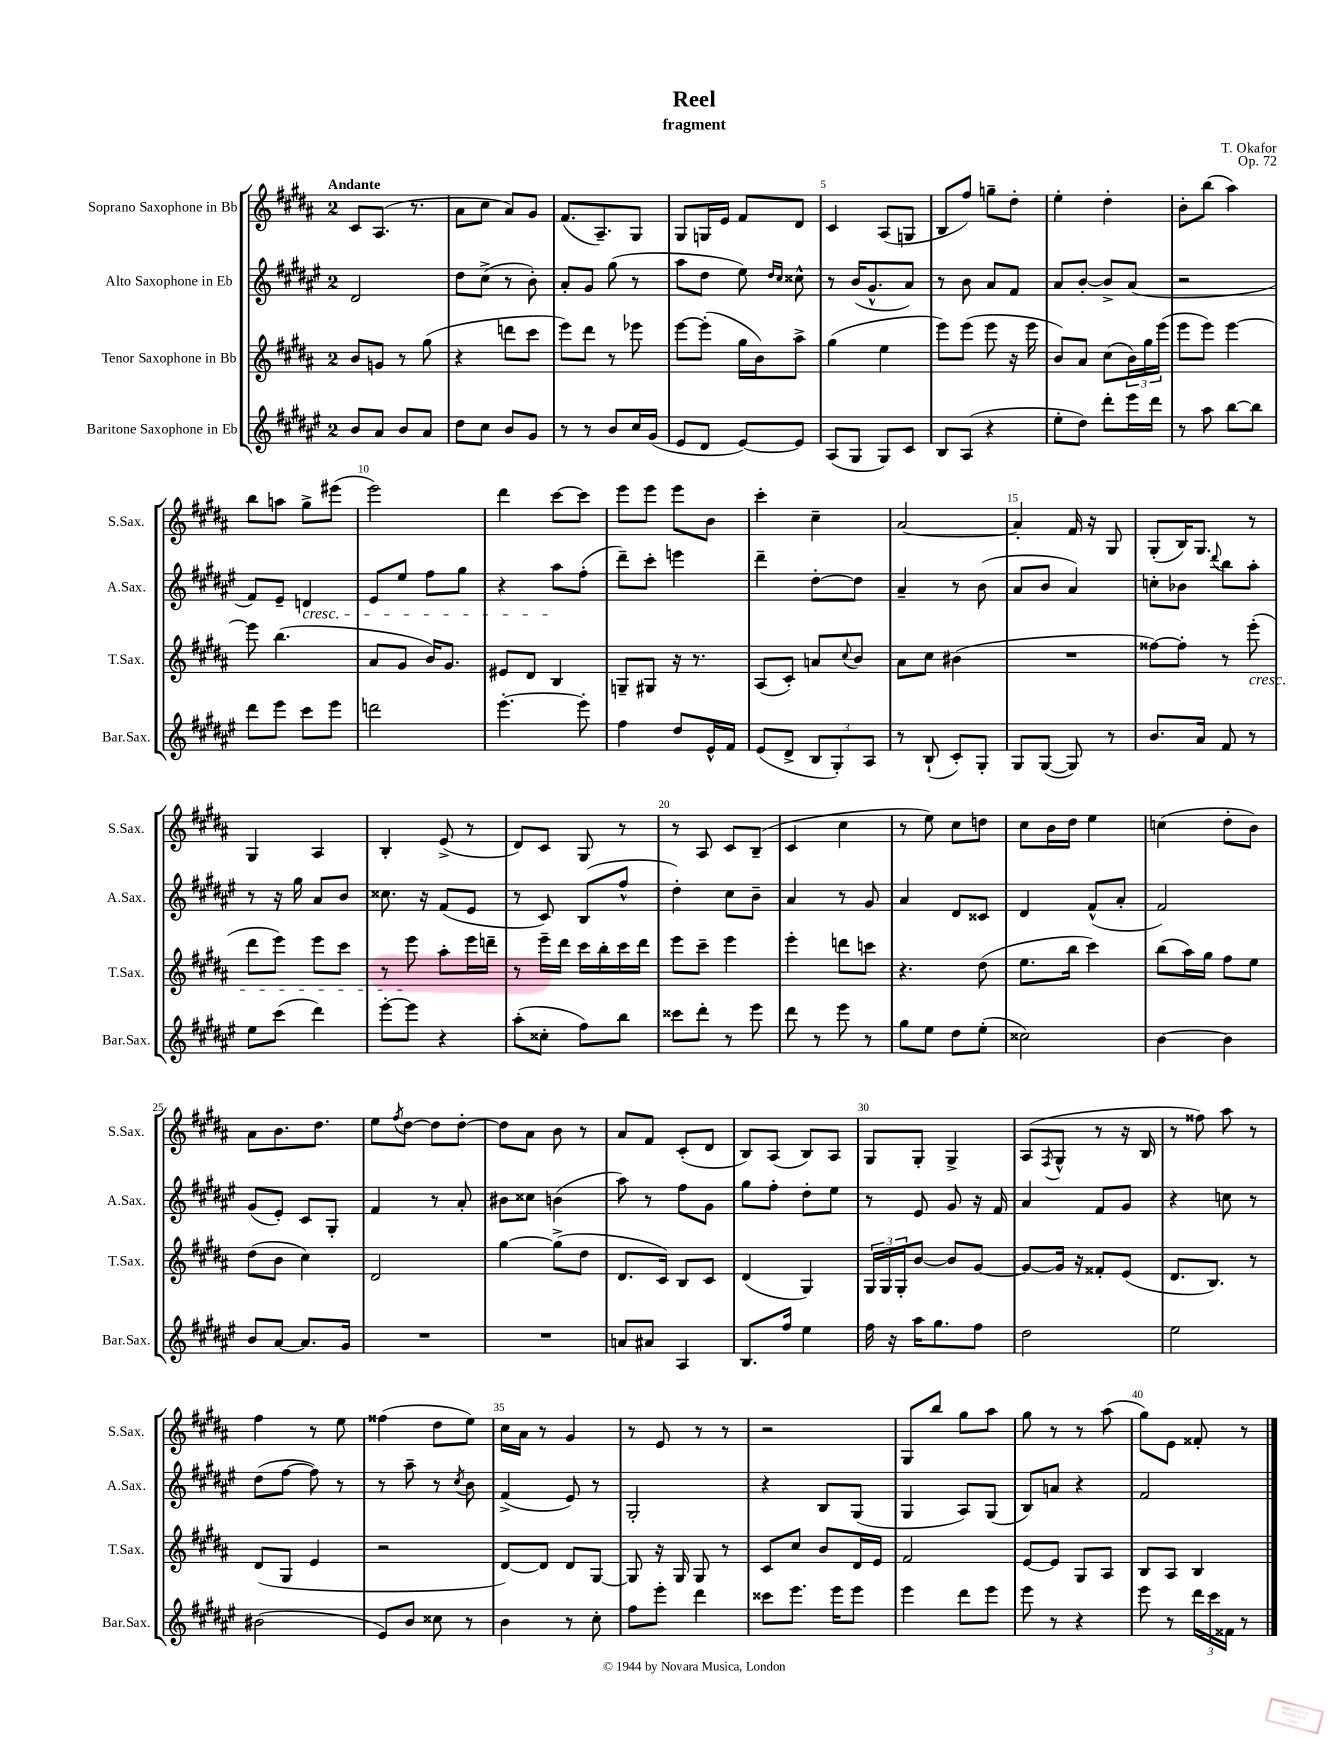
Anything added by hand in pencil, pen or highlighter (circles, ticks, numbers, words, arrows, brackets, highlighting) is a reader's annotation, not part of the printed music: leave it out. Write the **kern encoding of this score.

**kern	**kern	**kern	**kern
*staff4	*staff3	*staff2	*staff1
*clefG2	*clefG2	*clefG2	*clefG2
*k[f#c#g#d#a#e#]	*k[f#c#g#d#a#]	*k[f#c#g#d#a#e#]	*k[f#c#g#d#a#]
*M2/4	*M2/4	*M2/4	*M2/4
8b	8b	2d#	8c#
8a#	8g	.	(8.A#
8b	8r	.	.
.	.	.	8.r
8a#	(8gg#	.	.
=	=	=	=
8dd#	4r	8dd#	8a#
8cc#	.	(8cc#^	8cc#
8b	8ddd	8r	8a#)
8g#	8ccc#	8b')	8g#
=	=	=	=
8r	8eee)	8a#'	(8.f#
8r	8ddd#	8g#	.
.	.	.	8.A#~)
8b	8r	(8gg#	.
16cc#	8eee-	8r	8G#
(16g#	.	.	.
=	=	=	=
8e#	[8eee	8aa#	8G#
8d#	(8eee']	8dd#	16G
.	.	.	16e
[8e#)	16gg#	8ee#)	8f#
.	16b)	.	.
.	.	16qqdd#	.
.	.	16qqcc#	.
8e#]	8aa#^	8cc##^^	8d#
=	=	=	=
(8A#	(4gg#	8r	4c#
8G#	.	(16b	.
.	.	8.g#^^	.
8G#)	4ee	.	(8A#
8c#	.	8a#)	8G
=	=	=	=
8B	8eee)	8r	8B
(8A#	(8eee	8b	8ff#)
4r	8eee	8a#	8gg~
.	16r	8f#	8dd#'
.	16eee	.	.
=	=	=	=
8ee#'	8b)	8a#	4ee'
8dd#)	8a#	[8b'	.
8ddd#'	(8cc#	8b^]	4dd#'
16eee#	24b)	(8a#	.
.	24gg#	.	.
16ddd#	.	.	.
.	(24eee	.	.
=	=	=	=
8r	8eee	2r	8b'
8aa#	8eee)	.	(8bb
[8bb	[4eee	.	4aa#)
8bb]	.	.	.
=	=	=	=
8ddd#	8eee]	8f#)	8bb
8eee#	(4.bb	8e#~	8aa
8ccc#	.	4d	8gg#^
8eee#	.	.	(8eee#
=	=	=	=
2ddd	8a#	8e#	2eee)
.	8g#	8ee#	.
.	16b)	8ff#	.
.	8.g#	.	.
.	.	8gg#	.
=	=	=	=
[4.eee#'	8e#	4r	4ddd#
.	8d#	.	.
.	4B	8aa#	[8ccc#
8eee#']	.	(8ff#'	8ccc#]
=	=	=	=
4ff#	8G~	8ddd#~)	8eee
.	8G#	8ccc#'	8eee
8dd#	16r	4eee	8eee
.	8.r	.	.
16e#^^	.	.	8b
16f#	.	.	.
=	=	=	=
(8e#	(8A#	4ddd#~	4ccc#'
8d#^	8c#')	.	.
12B	8a	[8dd#'	4cc#~
12G#')	.	.	.
.	8qqcc#	.	.
.	8b	8dd#]	.
12A#	.	.	.
=	=	=	=
8r	8a#	4a#~	[2a#
(8B`	8cc#	.	.
8c#')	(4b#	8r	.
8G#'	.	(8b	.
=	=	=	=
8G#	2r	8a#	4a#']
([8G#	.	8b	.
8G#])	.	4a#)	16f#
.	.	.	16r
8r	.	.	8G#
=	=	=	=
8.b	[8ff##)	8cc'	(8G#'
.	8ff##']	8b-	16B)
16a#	.	.	8.G#
.	.	8qqddd#	.
8f#	8r	8bb	.
8r	(8eee'	8aa#'	8r
=	=	=	=
8ee#	8ddd#	8r	4G#
(8ccc#	8eee)	16r	.
.	.	16gg#	.
4ddd#)	8eee	8a#	4A#
.	8ccc#	8b	.
=	=	=	=
[8eee#'	8r	8.cc##	4B'
8eee#]	8eee	.	.
.	.	16r	.
4r	8aa#'	(8f#	(8e^
.	16eee	8e#	8r
.	16ddd~	.	.
=	=	=	=
(8aa#'	8r	8r	8d#)
8cc##'	16eee~	8c#)	8c#
.	16ddd#	.	.
8ff#)	16ccc#	(8B	8G#
.	16bb'	.	.
8bb	16ccc#	8ff#^^	8r
.	16ddd#	.	.
=	=	=	=
8ccc##	8eee	4dd#')	8r
8ddd#'	8ccc#~	.	8A#
8r	4eee	8cc#	8c#
8eee#	.	8b~	(8B~
=	=	=	=
8ddd#	4eee'	4a#	4c#
8r	.	.	.
8eee#	8ddd	8r	4cc#
8r	8ccc	8g#	.
=	=	=	=
8gg#	4.r	4a#	8r
8ee#	.	.	8ee)
8dd#	.	8d#	8cc#
(8ee#'	(8dd#	8c##	8dd
=	=	=	=
2cc##)	8.ee	4d#	8cc#
.	.	.	16b
.	16bb	.	16dd#
.	4ccc#)	(8f#^^	4ee
.	.	8a#'	.
=	=	=	=
[4b	(8bb	2f#)	(4cc
.	16aa#)	.	.
.	16gg#	.	.
4b]	8ff#	.	8dd#'
.	8ee	.	8b)
=	=	=	=
8b	(8dd#	(8g#	8a#
[8a#	8b	8e#')	8.b
8.a#]	4cc#)	8c#	.
.	.	.	8.dd#
.	.	8G#'	.
16g#	.	.	.
=	=	=	=
2r	2d#	4f#	8ee
.	.	.	8qff#
.	.	.	[8dd#
.	.	8r	8dd#]
.	.	8a#'	[8dd#'
=	=	=	=
2r	[4gg#	8b#	8dd#]
.	.	8cc##	8a#
.	(8gg#^]	(4b	8b
.	8dd#	.	8r
=	=	=	=
8a	8.d#	8aa#)	8a#
8a#	.	8r	8f#
.	16c#)	.	.
4A#	8B	8ff#	(8c#'
.	8c#	8g#	8d#
=	=	=	=
8.B	(4d#	8gg#	8B)
.	.	8ff#'	(8A#
16ff#	.	.	.
4ee#	4G#)	8dd#'	8B)
.	.	8ee#	8A#
=	=	=	=
16ff#	24G#	8r	8G#
.	24G#	.	.
16r	.	.	.
.	24G#'	.	.
16aa#	[8b	8e#	8G#'
8.gg#	.	.	.
.	8b]	8g#	4G#^
8ff#	[8g#	16r	.
.	.	16f#	.
=	=	=	=
2dd#	8g#_	4a#	(8A#
.	.	.	8qF#
.	16g#]	.	8G#^^
.	16r	.	.
.	8f##'	8f#	8r
.	(8e	8g#	16r
.	.	.	16B
=	=	=	=
2ee#	8.d#	4r	8r
.	.	.	8ff##)
.	8.B)	.	.
.	.	8cc	8aa#
.	8r	8r	8r
=	=	=	=
(2b#	(8d#	(8dd#	4ff#
.	8G#	[8ff#	.
.	4e	8ff#])	8r
.	.	8r	8ee
=	=	=	=
8e#)	2r	8r	(4ff##
8b	.	8aa#~	.
8cc##	.	8r	8dd#
.	.	8qcc#	.
8r	.	8b	8ee)
=	=	=	=
4b	[8d#)	(4f#^	16cc#
.	.	.	16a#
.	8d#]	.	8r
8r	8d#	8e#)	4g#
8cc#'	[8G#	8r	.
=	=	=	=
8ff#	8G#]	2G#'	8r
8eee#'	16r	.	8e
.	16G#	.	.
4ddd#	8G#	.	8r
.	8r	.	8r
=	=	=	=
8ccc##	8c#	4r	2r
8.eee#	8cc#	.	.
.	8b	8B	.
16eee#	.	.	.
8eee#	16d#	(8G#	.
.	16e	.	.
=	=	=	=
4eee#	2f#	4G#	8G#
.	.	.	8bb
8ddd#	.	8A#)	8gg#
8eee#	.	(8G#	8aa#
=	=	=	=
8eee#	[8e	8B)	8gg#
8r	8e]	8a	8r
4r	8G#	4r	8r
.	8A#	.	(8aa#
=	=	=	=
8eee#	8B	2f#	8gg#)
8r	8A#	.	8e
24ddd#	4B	.	8f##'
24ccc#	.	.	.
24f##	.	.	.
8r	.	.	8r
==	==	==	==
*-	*-	*-	*-
